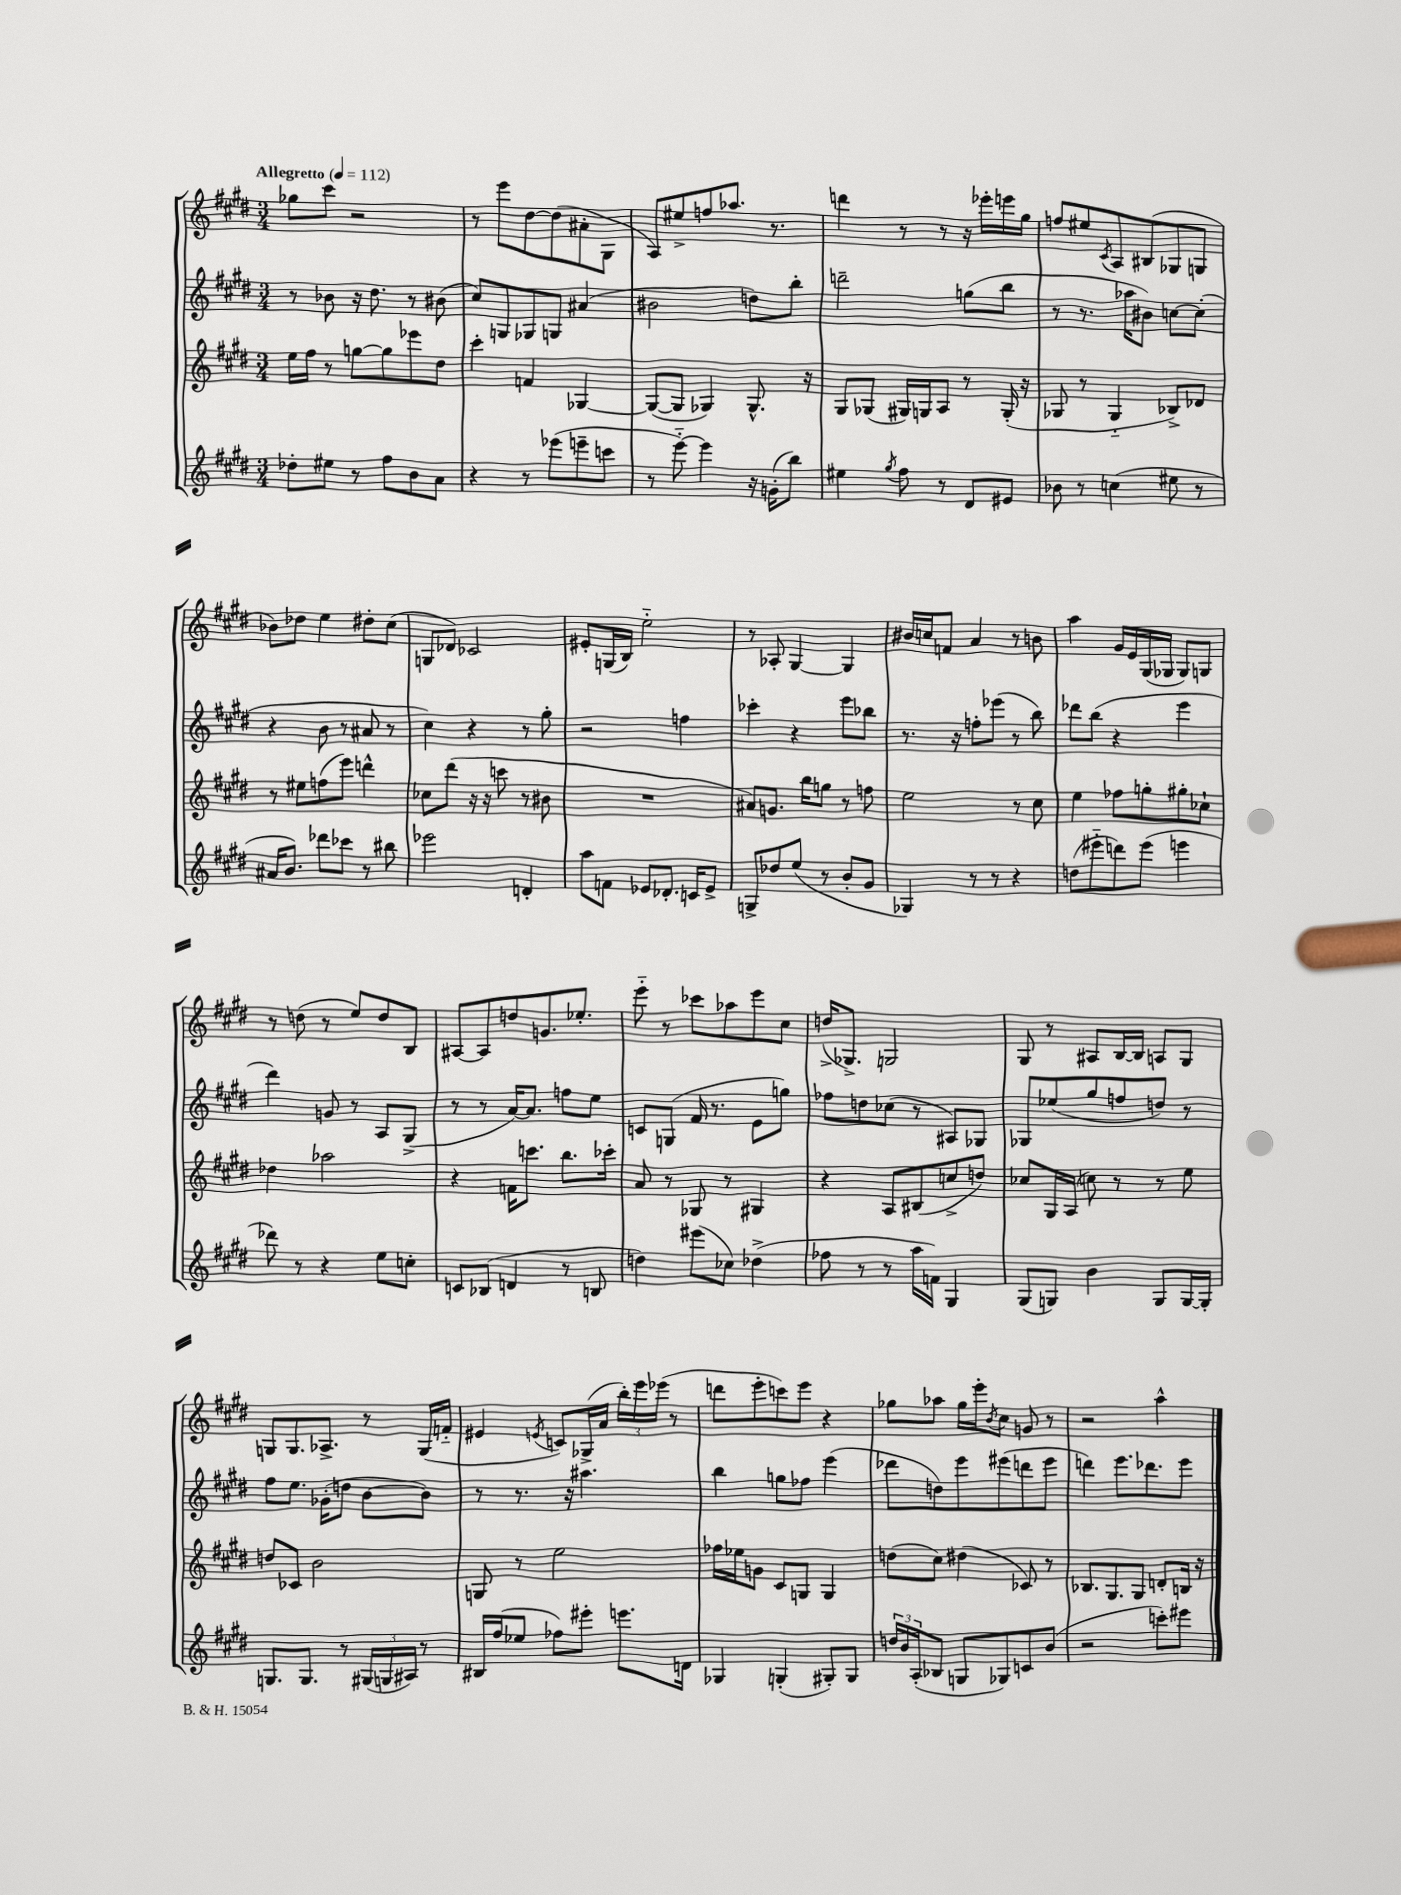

**kern	**kern	**kern	**kern
*part4	*part3	*part2	*part1
*staff4	*staff3	*staff2	*staff1
*clefG2	*clefG2	*clefG2	*clefG2
*k[f#c#g#d#]	*k[f#c#g#d#]	*k[f#c#g#d#]	*k[f#c#g#d#]
*M3/4	*M3/4	*M3/4	*M3/4
*MM112	*MM112	*MM112	*MM112
=1	=1	=1	=1
!	!	!	!LO:TX:a:B:t=Allegretto
8dd-X'\L	16ee\LL	8r	8gg-X\L
.	16ff#\JJ	.	.
8ee#X\J	8r	8b-X\	8ccc#\J
8r	[8ggn\L	16r	2r
.	.	8.dd#\	.
8ff#\L	8gg\]	.	.
8b\	8eee-X\	8r	.
8a\J	8dd#\J	(8b#X\	.
=2	=2	=2	=2
4r	4ccc#'\	8cc#/L)	8r
.	.	8Gn/	8eee\L
8r	4fn/	8G-X/	[8dd#\
(8eee-X\L	.	8Gn/J	(8dd#\]
8eeen~\	[4G-X/	(4a#X/	8a#X'\
8cccn\J	.	.	8G#\J
=3	=3	=3	=3
8r	(8G-/L_	2b#X\	8A/L)
[8eee\)	8G-/J]	.	8ee#X^/
4eee\]	4G-X/)	.	8ffn/
.	.	.	8.aa-X/J
16r	8.G-^^/	8ddn\L)	.
(16gn'\KL	.	.	8.r
8bb\J)	.	8bb'\J	.
.	16r	.	.
=4	=4	=4	=4
4ee#X\	8G#/L	2dddn~\	4dddn\
.	(8G-X/J	.	.
8qgg#/	.	.	.
8ff#\	16G#X/LL)	.	8r
.	16Gn/J	.	.
8r	8A/J	.	8r
8d#/L	8r	(8ggn\L	16r
.	.	.	16eee-X'\LL
8e#X/J	(16G'/	8bb\J	16eeen\
.	16r	.	16gg#\JJ
=5	=5	=5	=5
8b-X\	8G-X/	8r	8ffn/L
8r	8r	8.r	8ee#X/
.	.	.	8qc#/
(4ccn\	4G-/	.	8A/
.	.	16aa-X\KL	.
.	.	8b#X\J)	(8B#X/
8ee#X\	8B-X^/L)	[8ccn\L	8G-X/
8r	8d-X/J	(8cc'\J]	8Gn/J
!!LO:LB:g=z
=6	=6	=6	=6
16a#X/KL	8r	4r	8b-X\L)
8.b/J)	.	.	.
.	8ee#X\L	.	8dd-X\J
8ddd-X\L	(8ffn\	8b\	4ee\
8ccc-X\J	8eee\J)	8r	.
8r	4dddn^^\	8a#X/	8dd#X'\L
8bb#X\	.	8r	(8cc#\J
=7	=7	=7	=7
2eee-X\	8cc-X\L	4cc#\)	8Gn/L
.	(8ddd#\J	.	8d-X/J)
.	16r	4r	2c-X/
.	16r	.	.
.	8cccn\	.	.
4dn'/	8r	8r	.
.	8b#X\	8gg#'\	.
=8	=8	=8	=8
8aa\L	2.r	2r	8e#X'/L
8fn\J	.	.	(16Gn/L
.	.	.	16B/JJ)
8e-X/L	.	.	2ee\
8.d-X'/J	.	.	.
.	.	4ffn\	.
16cn/KL	.	.	.
8e-^/J	.	.	.
=9	=9	=9	=9
8Gn^/L	8a#X/L)	4ccc-X'\	8r
8dd-X/	8.gn/J	.	8A-X'/
(8ee/J	.	4r	[4G#/
.	16bb\KL	.	.
8r	8ggn\J	.	.
8b'/L	8r	8eee\L	4G#/]
8g#/J	8ffn\	8bb-X\J	.
=10	=10	=10	=10
4G-X/)	2ee\	8.r	16b#X/LL
.	.	.	16ccn/J
.	.	.	8fn/J
.	.	16r	.
8r	.	8ffn'\L	4a/
8r	.	(8eee-X\J	.
4r	8r	8r	8r
.	8cc#\	8bb\)	8bn\
=11	=11	=11	=11
(8ddn\L	4ee\	8ddd-X\L	4aa\
8eee#X\	.	(8bb\J	.
8dddn\)	8ff-X\L	4r	16g#/LL
.	.	.	16e/
(8eee#\J	8ggn'\	.	(16G#/
.	.	.	16G-X/JJ
4eeen\	8gg#X'\	4eee\	8G-/L)
.	8cc-X`\J	.	8Gn/J
!!LO:LB:g=z
=12	=12	=12	=12
8ddd-X\)	4dd-X\	4ddd#\)	8r
8r	.	.	(8ddn\
4r	2aa-X\	8gn/	8r
.	.	8r	8ee/L)
8ee\L	.	8A/L	8dd/
8ccn'\J	.	(8G#^/J	8B/J
=13	=13	=13	=13
8cn/L	4r	8r	[8A#X/L
(8B-X/J	.	8r	8A#/]
4dn/	16fn\KL	[16a/KL)	8ddn/
.	8.cccn\J	8.a/J]	.
.	.	.	8.gn/
8r	8.bb\L	8ffn\L	.
.	.	.	8.ee-X'/J
8Bn/	.	8ee\J	.
.	16ccc-X'\Jk	.	.
=14	=14	=14	=14
4ddn\)	8a/	8cn/L	8eee\
.	8r	(8Gn/J	8r
(8eee#X\L	8G-X/	16f#/	8ccc-X\L
.	.	8.r	.
8cc-X\J)	8r	.	8aa-X\
(4dd-X^\	4G#X/	8e\L	8eee\
.	.	8ggn\J)	8cc#\J
=15	=15	=15	=15
8ff-X\	4r	8ff-X\L	(16ddn^/KL
.	.	.	8.G-X^/J)
8r	.	8ddn\	.
8r	8A/L	(8cc-X\J	2Gn/
16aa\LL	(8B#X/	8r	.
16fn\JJ)	.	.	.
4G#/	8ccn^/	8A#X/L)	.
.	8ddn/J)	8G-X/J	.
=16	=16	=16	=16
(8G#/L	8cc-X/L	8G-X/L	8G#/
8Gn/J)	16G#/L	(8ee-X/	8r
.	(16A/JJ	.	.
4b\	8ccn\)	8gg#/	8A#X/L
.	8r	8ffn/	[16B/L
.	.	.	16B/JJ]
8G/L	8r	8ddn/J)	8An/L
[16G/L	8ee\	8r	8G#/J
16G'/JJ]	.	.	.
!!LO:LB:g=z
=17	=17	=17	=17
8.Gn/L	8ddn/L	8ff#\L	8Gn/L
.	8c-X/J	8.ee\J	8.G/
8.G/J	.	.	.
.	2b\	.	.
.	.	(16g-X'\KL	8.A-X^/J
8r	.	8ddn\J	.
(24G#X/LL	.	[8b\L	8r
24Gn/	.	.	.
24A#X/JJ)	.	.	.
8r	.	8b\J])	(16G/LL
.	.	.	16fn/JJ
=18	=18	=18	=18
16B#X/LL	8Gn/	8r	4e#X/
(16ff#/J	.	.	.
8ee-X/J	8r	8.r	.
.	.	.	8qen/
8ff-X\L)	2ee\	.	8cn/L)
.	.	16r	.
8eee#X'\J	.	4.aa#X\	(16G-X^/L
.	.	.	16a/JJ
8.eeen\L	.	.	24bb'\LL)
.	.	.	24eee\
.	.	.	(24eee-X\JJ
.	.	.	8r
16dn\Jk	.	.	.
=19	=19	=19	=19
4G-X/	16ff-X\LL	4bb\	8dddn\L
.	16ee-X\J	.	.
.	8gn\J	.	8eee'\
(4Gn'/	8c#/L	8ggn\L	8cccn\)
.	8Gn/J	8ff-X\J	8eee\J
8G#X'/L)	4G/	(4eee\	4r
8G#/J	.	.	.
=20	=20	=20	=20
24ddn/LL	(8ddn\L	8ddd-X\L	8gg-X\L
24b/	.	.	.
(24A'/J	.	.	.
8B-X/J	8cc#\J)	8ddn\)	8aa-X\J
8Gn/L	(4dd#X\	8eee\	16gg-\LL
.	.	.	16eee'\J
.	.	.	8qb/
8G-X/)	.	(8eee#X\	8cc#\J
8cn/	8c-X/)	8dddn\	8gn/
(8b/J	8r	8eee#\J	8r
=21	=21	=21	=21
2r	8.B-X/L	4dddn\)	2r
.	8.G#/	.	.
.	.	8.eee\L	.
.	8G#/J	.	.
.	.	8.ddd-X\	.
8cccn'\L)	8dn'/L	.	4aa^^\
8eee#X\J	16Bn/Jk	8eee\J	.
.	16r	.	.
==	==	==	==
*-	*-	*-	*-
